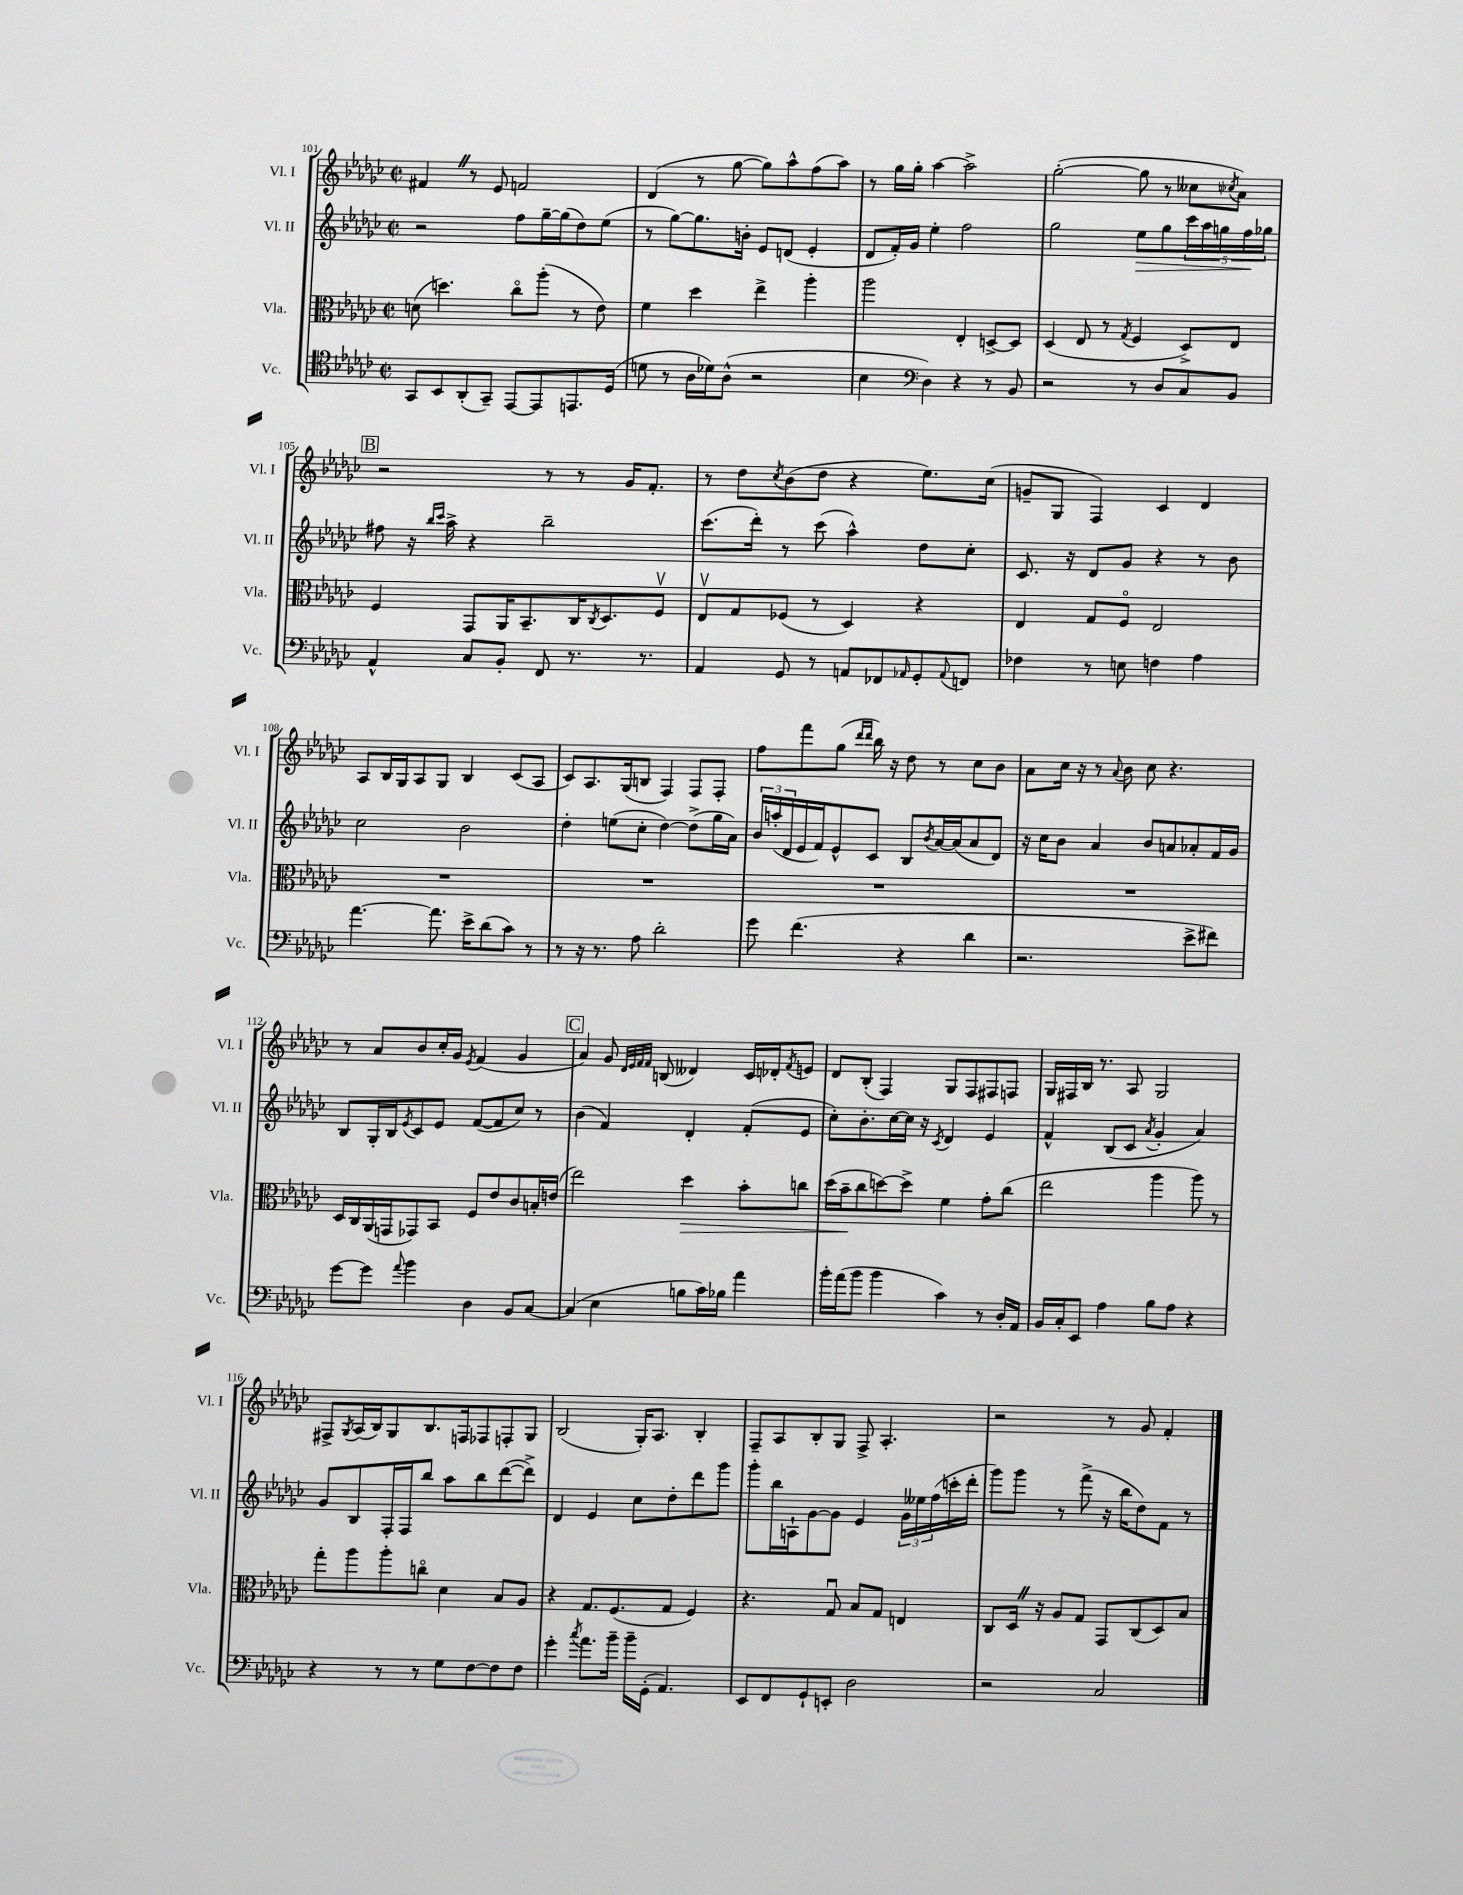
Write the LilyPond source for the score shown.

<<
\new StaffGroup <<
\new Staff = "s0" \with { instrumentName = "Vl. I" shortInstrumentName = "Vl. I" } {
    \clef treble \key ges \major \defaultTimeSignature \time 2/2
    fis'4 \once \override BreathingSign.text = \markup { \musicglyph "scripts.caesura.straight" } \breathe r8 ees'8 f'2 |
    des'4( r8 ges''8~ ges''8) aes''8-^ f''8( aes''8) |
    r8 ges''16 ges''16-. aes''4~ aes''2-> |
    ges''2~-.( ges''8 r8 ceses''8 \acciaccatura { ces''8 } aes'8) |
    \mark \markup { \box "B" } r2 r8 r8 ges'16 f'8.-. |
    r8 des''8 \acciaccatura { ces''8 } bes'8( des''8 r4 ees''8.) ces''16( |
    g'8-- ges8 f4) ces'4 des'4 |
    aes8 bes16 ges16 aes8 ges8 bes4 ces'8( aes8 |
    ces'8) aes8. ges16( b8 f4) f8 f8-. |
    f''8 f'''8 ges''8( \grace { des'''16 des'''16 } bes''16) r16 des''8 r8 ces''8 bes'8 |
    aes'8 ces''16 r16 r8 \appoggiatura { aes'8 } bes'8 ces''8 r4. |
    r8 aes'8 bes'8 ces''16-. ges'16 \acciaccatura { ees'8 } f'4( ges'4 |
    \mark \markup { \box "C" } aes'4) ges'8 \grace { des'32 ees'32 f'32 f'32 } b8( deses'4) ces'16 des'16-. \acciaccatura { f'8 } e'8 |
    des'8 bes8-.( f4) ges8 f8 fis8 f8 |
    ges16 fis16 bes16 r8. aes8 ges2 |
    fis8-> \acciaccatura { ges8 } aes16( bes16) ges8 bes8. f16 fes8 f8-. ges8 |
    bes2( ges16-.) aes8. bes4-. |
    f8-- aes8 bes8-. ges8 f8-> aes4.-. |
    r2 r8 ges'8 f'4-. \bar "|." |
}
\new Staff = "s1" \with { instrumentName = "Vl. II" shortInstrumentName = "Vl. II" } {
    \clef treble \key ges \major \defaultTimeSignature \time 2/2
    r2 f''8 ges''16~-- ges''16( des''8) ees''8( |
    r8 ges''8~) ges''8. b'16-. ees'8 d'8( ees'4-. |
    des'8 f'16-.) ges'16 ees''4-. f''2 |
    ges''2 ees''8\> ges''8 \tuplet 5/4 { ces'''16 aes''16 g''16 f''16\! ges''16 } |
    \mark \markup { \box "B" } fis''8 r16 \grace { bes''16 ces'''16 } aes''16-> r4 bes''2-- |
    ces'''8.( des'''16-.) r8 ces'''8( aes''4-^) des''8 ces''8-. |
    ces'8. r16 des'8 ges'8 r4 r8 bes'8 |
    ces''2 bes'2 |
    des''4-. e''8( ces''8-. des''4~) des''8->( ges''16 aes'16) |
    \tuplet 3/2 { bes'16 a''16-.( des'16 } ees'16 f'16) ees'8-^ ces'8 bes8 \acciaccatura { bes'8 } aes'16~ aes'16( aes'8 des'8) |
    r16 ces''16 bes'8 aes'4 bes'8 a'8 aes'8-. f'16 ges'16 |
    bes8 ges16-. bes16 \acciaccatura { ees'8 } ces'8 ees'8 f'8~( f'8 ces''8) r8 |
    \mark \markup { \box "C" } bes'4( f'4) des'4-. f'8-.( ees'8 |
    ces''8-.) bes'8.-. ces''16~ ces''16 r16 \acciaccatura { ces'8 } des'4 ees'4 |
    f'4-^ bes8( ces'8 \acciaccatura { aes'8 } ges'4-. aes'4) |
    ges'8 bes8 f16-. f16 bes''8 aes''8 bes''8 des'''8~( des'''8->) |
    des'4 ees'4 ces''8 des''8-. des'''8 ges'''8 |
    ges'''8-. bes''16 a16-! ges'8~ ges'8 ees'4 \tuplet 3/2 { ges'16 eeses''16 f''16( } c'''16-. des'''16-. |
    ges'''8) ges'''8 r8 f'''8->( r16 bes''16 des''8) f'8 r8 \bar "|." |
}
\new Staff = "s2" \with { instrumentName = "Vla." shortInstrumentName = "Vla." } {
    \clef alto \key ges \major \defaultTimeSignature \time 2/2
    d'8( d''4.) ces''8\flageolet aes''8-.( r8 ees'8) |
    f'4 des''4 ees''4-> aes''4-. |
    aes''2 ees4-. d8~-> d8 |
    des4( ees8 r8 \acciaccatura { ges8 } f4 des8->) ees8 |
    \mark \markup { \box "B" } f4 ges,8 aes,16 bes,8.-- ces16 \acciaccatura { ces8 } des8. f8\upbow |
    ees8\upbow ges8 fes8( r8 des4) r4 |
    ees4 ges8 f8\flageolet ees2 |
    R1 |
    R1 |
    R1 |
    R1 |
    des16 ces16 aes,16( g,16 ges,8) bes,8 f8 ees'8 ces'8 b16-. e'16( |
    \mark \markup { \box "C" } ees''2) des''4\> bes'8-. c''8 |
    des''16( bes'16--\! ces''8 d''8~) d''8-> f'4 ges'8-. ces''8( |
    ees''2 aes''4 aes''8) r8 |
    ges''8-. aes''8 aes''8-. c''8\flageolet des'4 bes8 aes8 |
    r4 ges8. f8.( ges8 f4) |
    r4. ges8\downbow bes8 ges8 e4 |
    ces8 des16 \once \override BreathingSign.text = \markup { \musicglyph "scripts.caesura.straight" } \breathe r16 aes8 ges8 ges,8 ces8( des8) bes8 \bar "|." |
}
\new Staff = "s3" \with { instrumentName = "Vc." shortInstrumentName = "Vc." } {
    \clef tenor \key ges \major \defaultTimeSignature \time 2/2
    ges,8 bes,8 aes,8-.( ges,8--) ees,8~ ees,8 e,8. des16( |
    d'8 r8 aes16 des'16) aes8-^( r2 |
    bes4 \clef bass des4) r4 r8 bes,8 |
    r2 r8 des8 ces8 bes,8 |
    \mark \markup { \box "B" } aes,4-^ ces8 bes,8-. f,8 r8. r8. |
    aes,4 ges,8 r8 a,8 fes,8 \grace { aes,16 } ges,8-. \appoggiatura { aes,8 } f,8 |
    fes4 r8 e8 f4 aes4 |
    aes'4.~ aes'8. ees'16-> des'8( ces'8) r8 |
    r8 r16 r8. aes8 des'2-. |
    ges'8 f'4.( r4 des'4 |
    r2. ees'8-> fis'8) |
    ges'8~ ges'8 \appoggiatura { aes'8 } bes'4 des4 bes,8 ces8~ |
    \mark \markup { \box "C" } ces4( ees4 b8 ces'16) bes16 aes'4 |
    bes'16-. aes'16( bes'8 bes'4 ces'4) r8 des16-. aes,16 |
    bes,16 ces16-. ees,8 aes4 bes8 aes8 r4 |
    r4 r8 r8 ges8 f8~ f8 f8 |
    ges'4-. \acciaccatura { ces''8 } aes'8. bes'16-- bes'16-- ges,16-.( aes,4.) |
    ees,8 f,8 ges,8-! e,8-. des2 |
    r2 ces2 \bar "|." |
}
>>
>>
\layout { \context { \Score currentBarNumber = #101 } }
